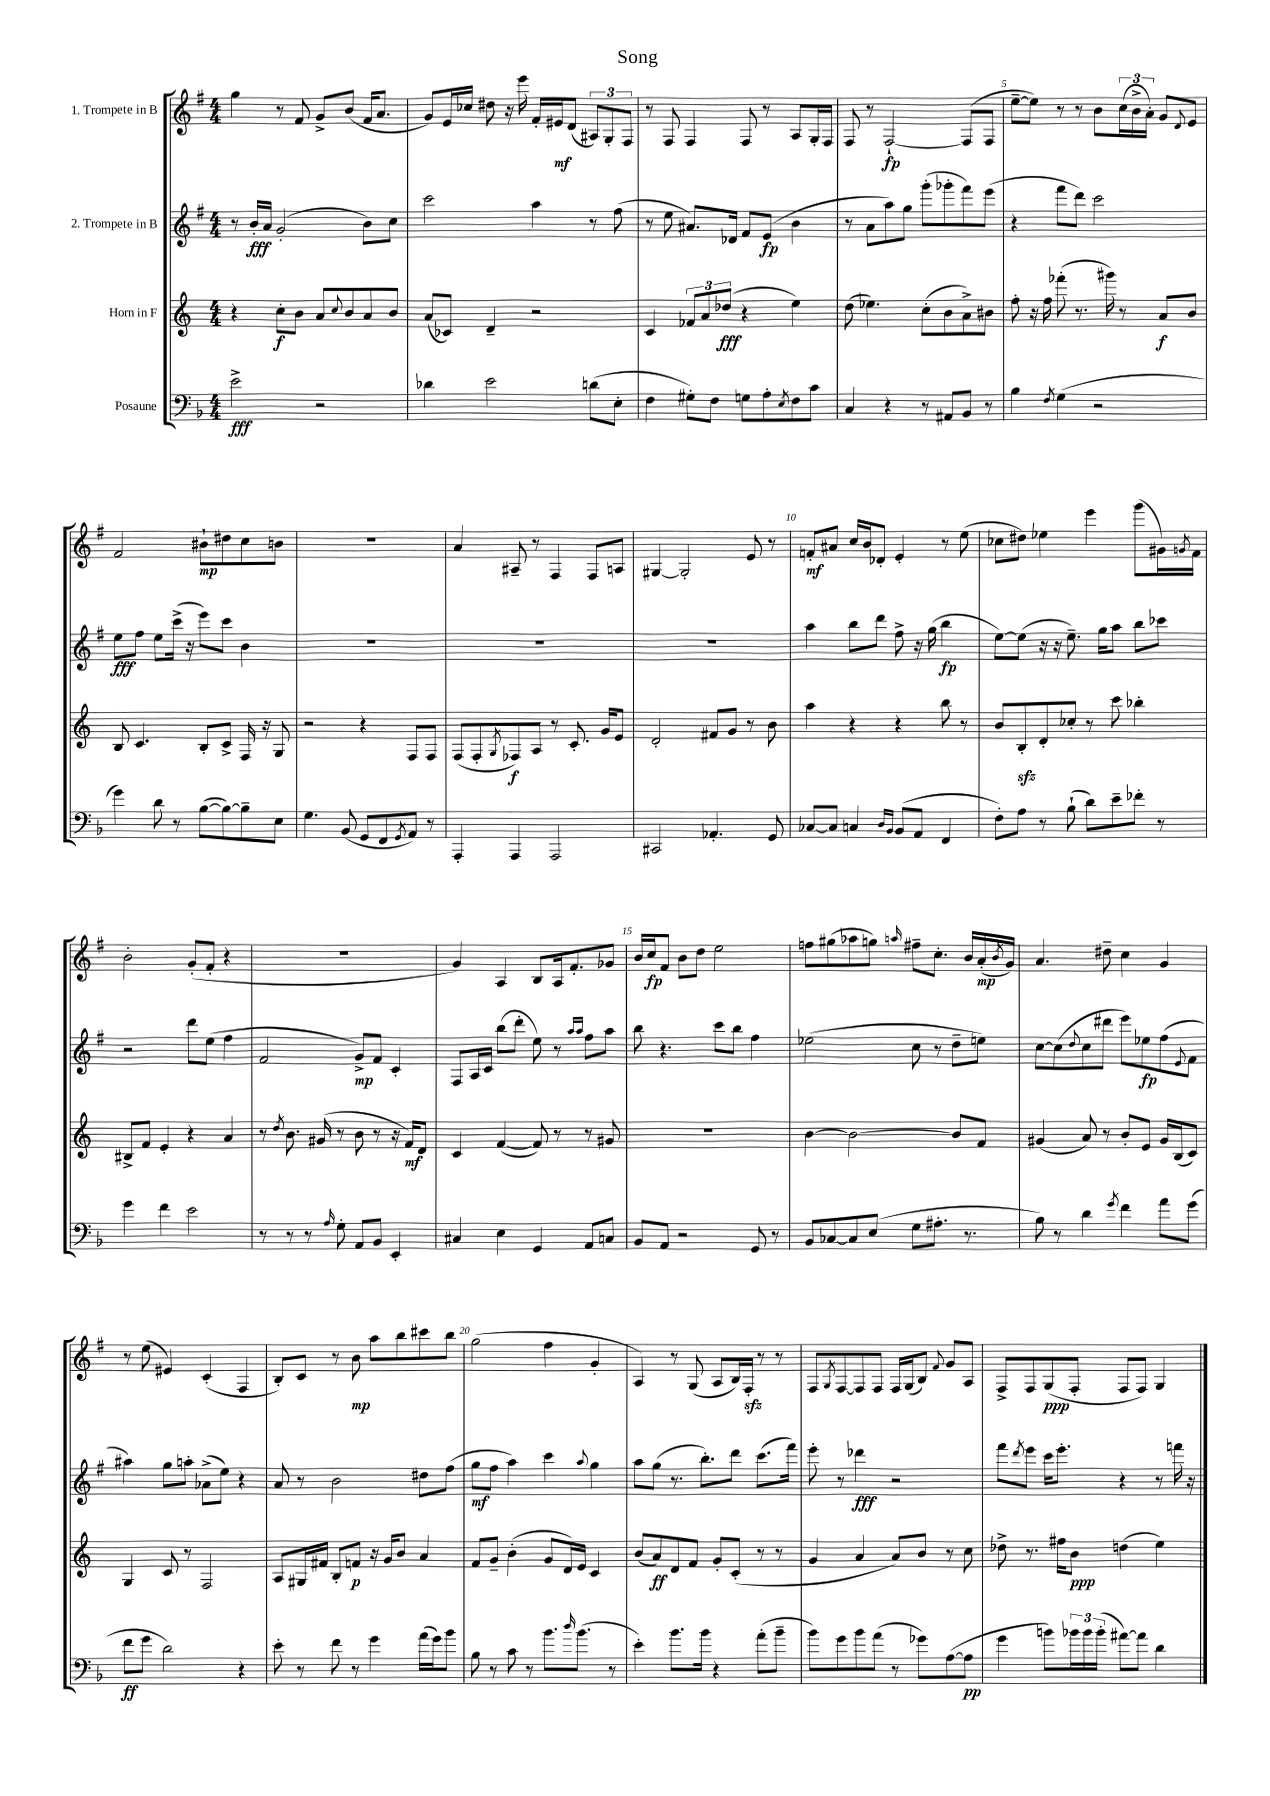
\header { title = "Song" }
<<
\new StaffGroup <<
\new Staff = "s0" \with { instrumentName = "1. Trompete in B" } {
    \clef treble \key g \major \numericTimeSignature \time 4/4
    g''4 r8 fis'8 g'8-> b'8( fis'16 a'8. |
    g'8) e'16 ces''16 dis''8 r16 e'''16 fis'16-. eis'16\mf d'8( \tuplet 3/2 { ais8) g8-. fis8 } |
    r8 fis8 fis4 fis8 r8 a8 g16-. fis16 |
    fis8 r8 fis2~-!\fp fis8( fis8 |
    e''8~-- e''8) r8 r8 b'8 \tuplet 3/2 { c''16( b'16-> a'16-.) } g'8 \appoggiatura { d'8 } e'8 |
    fis'2 bis'8-!\mp dis''8 c''8 b'8 |
    R1 |
    a'4 ais8-- r8 fis4 fis8 a8 |
    gis4~ gis2-. e'8 r8 |
    f'8-.\mf ais'8 c''16 b'16 des'8-. e'4-. r8 e''8( |
    ces''8 dis''8) ees''4 e'''4 g'''8( gis'16) \acciaccatura { g'8 } fis'16 |
    b'2-. g'8-.( fis'8-. r4 |
    R1 |
    g'4) a4 b8 a16 fis'8.-. ges'8 |
    b'16 c''16\fp fis'8 b'8 d''8 e''2 |
    f''8 gis''8( aes''8 g''8) \grace { a''16 } fis''8-- c''8.-. b'16 a'16-.\mp( \acciaccatura { b'8 } g'16) |
    a'4. dis''8-- c''4 g'4 |
    r8 e''8( eis'4) c'4-.( fis4 |
    b8-.) c'8 r8 b'8\mp a''8 b''8 cis'''8 b''8 |
    g''2( fis''4 g'4-. |
    a4) r8 g8( a8 b16) fis16-.\sfz r8 r8 |
    fis8 \acciaccatura { g8 } fis8~ fis8 fis8 fis16 g16( b8) \appoggiatura { fis'8 } g'8 a8 |
    fis8-> fis8 g8\ppp( fis8-. fis8 fis8) g4 \bar "|." |
}
\new Staff = "s1" \with { instrumentName = "2. Trompete in B" } {
    \clef treble \key g \major \numericTimeSignature \time 4/4
    r8 b'16-.\fff a'16 g'2-.( b'8) c''8 |
    c'''2 a''4 r8 fis''8( |
    r8 e''8 ais'8.) des'16 fis'8 e'8\fp( b'4 |
    r8 a'8 a''8) g''8 g'''8-.( ges'''8-. fis'''8) e'''8( |
    r4 fis'''8 d'''8) c'''2 |
    e''8\fff fis''8 e''8 c'''16->( r16 e'''8) c'''8 b'4 |
    R1 |
    R1 |
    R1 |
    a''4 b''8 d'''8 fis''8-> r16 g''16( b''4\fp |
    e''8~) e''8( r16 r16 e''8.--) g''16 a''8 b''8 ces'''8 |
    r2 d'''8 e''8( fis''4 |
    fis'2 g'8->\mp) fis'8 c'4-. |
    fis8 a16 c'16 b''8( d'''8-. e''8) r8 \grace { a''16 a''16 } fis''8 a''8 |
    b''8 r4. c'''8 b''8 fis''4 |
    ees''2( c''8 r8 d''8-- e''8) |
    c''8~ c''8( \appoggiatura { d''8 } c''8 dis'''8 e'''8) ees''8\fp fis''8( \appoggiatura { e'8 } fis'8 |
    ais''4) g''8 a''8-. aes'8->( e''8) r4 |
    a'8 r8 b'2 dis''8 fis''8( |
    g''8\mf fis''8 a''4) c'''4 \appoggiatura { a''8 } g''4 |
    a''8 g''8( r8. b''8.-.) d'''8 c'''8.( fis'''16) |
    e'''8-. r8 des'''4\fff r2 |
    fis'''8 \acciaccatura { d'''8 } e'''8 c'''16 e'''8.-. r4 r8 f'''16 r16 \bar "|." |
}
\new Staff = "s2" \with { instrumentName = "Horn in F" } {
    \clef treble \key c \major \numericTimeSignature \time 4/4
    r4 c''8-.\f b'8 a'8 \appoggiatura { c''8 } b'8 a'8 b'8 |
    a'8( ces'8) d'4-- r2 |
    c'4 \tuplet 3/2 { fes'8 a'8 des''8\fff( } r4 e''4) |
    d''8( ees''4.) c''8-.( b'8 a'8->) bis'8 |
    f''8-. r16 f''16 fes'''8-.( r8. gis'''16) r8 a'8\f b'8 |
    b8 c'4. b8-. c'8-> f16 r16 g8 |
    r2 r4 f8 f8 |
    f8( f8-. \acciaccatura { g8 } fes8\f) a8 r8 c'8.-. g'16 e'8 |
    d'2-. fis'8 g'8 r8 b'8 |
    a''4 r4 r4 b''8 r8 |
    b'8 b8-.\sfz d'8-. ces''8-. r8 c'''8 bes''4-. |
    bis8-> f'8 e'4-. r4 a'4 |
    r8 \acciaccatura { d''8 } b'8. gis'16( r8 b'8 r8 r16 f'16\mf) d'8 |
    c'4 f'4~( f'8) r8 r8 gis'8 |
    R1 |
    b'4~ b'2~ b'8 f'8 |
    gis'4( a'8) r8 b'8-. e'8 gis'16 b16( c'8) |
    g4 c'8 r8 f2 |
    a8 gis16 fis'16 b8-. f'8\p r16 g'16 b'8 a'4 |
    f'8 g'8-- b'4-.( g'8 d'16) e'16 c'4 |
    b'8( a'8\ff) d'8 f'8 g'8-. c'8-.( r8 r8 |
    g'4 a'4 a'8) b'8 r8 c''8 |
    des''8-> r8. fis''16 b'8\ppp d''4( e''4) \bar "|." |
}
\new Staff = "s3" \with { instrumentName = "Posaune" } {
    \clef bass \key f \major \numericTimeSignature \time 4/4
    e'2->\fff r2 |
    des'4 e'2 d'8( e8-. |
    f4 gis8-.) f8 g8 a8-. \acciaccatura { e8 } f8 c'8 |
    c4 r4 r8 ais,8 bes,8 r8 |
    bes4 \acciaccatura { f8 } g4( r2 |
    g'4) d'8 r8 bes8~( bes8~) bes8-- e8 |
    g4. bes,8( g,8 f,8 \acciaccatura { g,8 } a,8) r8 |
    a,,4-. a,,4 a,,2 |
    cis,2 aes,4.-. g,8 |
    ces8~ ces8 c4 \grace { d16 bes,16 } bes,8( a,8 f,4 |
    f8-.) a8 r8 bes8-!( d'8) e'8-- fes'8-. r8 |
    g'4 f'4 e'2 |
    r8 r8 r8 \grace { a16 } g8-. a,8 bes,8 e,4-. |
    cis4 e4 g,4 a,8 c8 |
    bes,8 a,8 r2 g,8 r8 |
    bes,8 ces8~ ces8 e8( g8 ais8.-. r8. |
    bes8) r8 d'4 \acciaccatura { g'8 } f'4 a'8 g'8( |
    f'8\ff g'8 d'2) r4 |
    e'8-. r8 f'8 r8 g'4 a'16( g'16) bes'8 |
    bes8 r8 c'8 r8 bes'8. \grace { d''16 } bes'8.( r8 |
    e'4-.) bes'8. bes'16 r4 a'8-.( bes'8-- |
    bes'8) g'8 bes'8 a'8( r8 ges'8) a8~( a8\pp |
    g'4 b'8) \tuplet 3/2 { bes'16 bes'16 bes'16-.( } ais'8~) ais'8 d'4 \bar "|." |
}
>>
>>
\layout { \context { \Score \override BarNumber.break-visibility = ##(#f #t #t) barNumberVisibility = #(every-nth-bar-number-visible 5) } }
